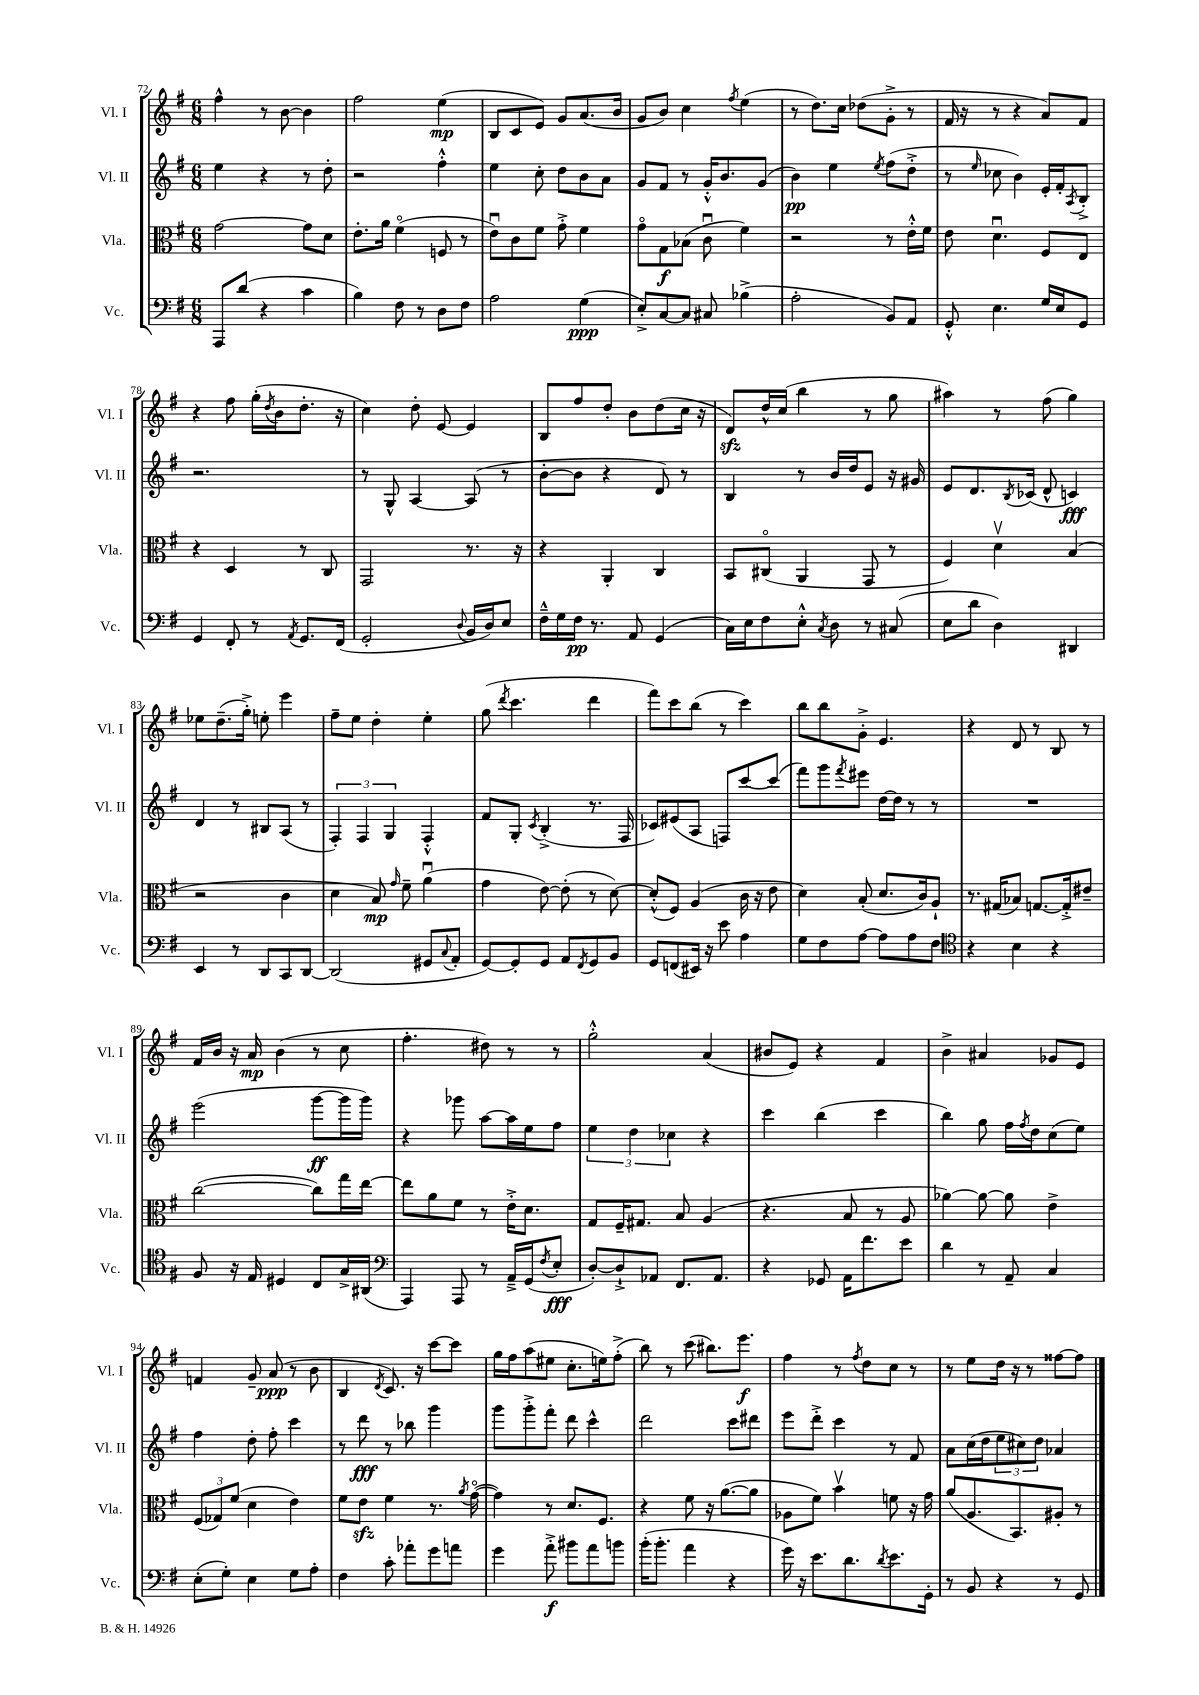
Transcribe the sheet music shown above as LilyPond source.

<<
\new StaffGroup <<
\new Staff = "s0" \with { instrumentName = "Vl. I" shortInstrumentName = "Vl. I" } {
    \clef treble \key g \major \numericTimeSignature \time 6/8
    fis''4-^ r8 b'8~ b'4 |
    fis''2 e''4\mp( |
    b8 c'8 e'8) g'8 a'8.( b'16 |
    g'8 b'8) c''4 \acciaccatura { fis''8 } e''4( |
    r8 d''8.) c''16 des''8( g'8-.-> r8 |
    fis'16 r16 r8 r4 a'8) fis'8 |
    r4 fis''8 g''16-.( \acciaccatura { d''8 } b'16 d''8.-. r16 |
    c''4) d''8-. e'8~ e'4 |
    b8 fis''8 d''8-. b'8 d''8( c''16 r16 |
    d'8\sfz) d''16-^ c''16( b''4 r8 g''8 |
    ais''4) r8 fis''8( g''4) |
    ees''8 d''8.--( g''16-.->) e''8-. e'''4 |
    fis''8-- e''8 d''4-. e''4-. |
    g''8( \acciaccatura { d'''8 } c'''4. d'''4 |
    fis'''8) c'''8 b''8( r8 c'''4) |
    b''8 b''8 g'8-.-> e'4. |
    r4 d'8 r8 b8 r8 |
    fis'16 b'16 r16 a'16\mp b'4( r8 c''8 |
    fis''4.-. dis''8) r8 r8 |
    g''2-.-^ a'4( |
    bis'8 e'8) r4 fis'4 |
    b'4-> ais'4 ges'8 e'8 |
    f'4 g'8-- a'8\ppp( r8 b'8 |
    b4 \acciaccatura { d'8 } c'8.) r16 c'''8~ c'''8 |
    g''16 fis''16 a''8( eis''8 c''8.-. e''16) fis''8-.->( |
    b''8) r8 c'''8( bis''8.) e'''8.\f |
    fis''4 r8 \acciaccatura { fis''8 } d''8 c''8 r8 |
    r8 e''8 d''16 r16 r8 fisis''8~ fisis''8 \bar "|." |
}
\new Staff = "s1" \with { instrumentName = "Vl. II" shortInstrumentName = "Vl. II" } {
    \clef treble \key g \major \numericTimeSignature \time 6/8
    e''4 r4 r8 d''8-. |
    r2 fis''4-.-^ |
    e''4 c''8-. d''8 b'8 a'8 |
    g'8 fis'8 r8 g'16-.-^ b'8. g'8( |
    b'4\pp) e''4 \acciaccatura { e''8 } fis''8( d''8-.-> |
    r8 \grace { e''16 } ces''8 b'4) e'16-. fis'16-. \acciaccatura { a8 } b8-.-> |
    r2. |
    r8 g8-^ a4~ a8( r8 |
    b'8~-. b'8 r4 d'8) r8 |
    b4 r8 b'16 d''16 e'8 r16 gis'16 |
    e'8 d'8. \acciaccatura { b8 } ces'16( d'8-^ c'4\fff) |
    d'4 r8 bis8 a8( r8 |
    \tuplet 3/2 { fis4-.) fis4 g4 } fis4-.-^ |
    fis'8 g8-. \acciaccatura { c'8 } b4-.->( r8. fis16 |
    ces'8) eis'8( a8 f8) c'''8~ c'''8( |
    fis'''8) g'''8 \acciaccatura { fis'''8 } eis'''8 d''16~ d''16 r8 r8 |
    R2. |
    e'''2( g'''8~\ff g'''16 g'''16) |
    r4 ges'''8 a''8~ a''16 e''16 fis''8 |
    \tuplet 3/2 { e''4 d''4 ces''4 } r4 |
    c'''4 b''4( c'''4 |
    b''4) g''8 fis''16 \acciaccatura { fis''8 } d''16 c''8( e''8) |
    fis''4 d''8-. fis''8-. c'''4 |
    r8 d'''8\fff r8 bes''8 g'''4 |
    g'''8 g'''8-.-> fis'''8-. d'''8 c'''4-^ |
    d'''2 c'''8 dis'''8 |
    e'''8 d'''8-.-> c'''4 r8 fis'8 |
    a'8 c''16( d''16 \tuplet 3/2 { e''8 cis''8) d''8 } aes'4 \bar "|." |
}
\new Staff = "s2" \with { instrumentName = "Vla." shortInstrumentName = "Vla." } {
    \clef alto \key g \major \numericTimeSignature \time 6/8
    g'2~ g'8 d'8 |
    e'8.-. a'16 fis'4\flageolet( f8 r8 |
    e'8\downbow) c'8 fis'8 g'8-.-> fis'4 |
    g'8\flageolet g8\f bes8( c'8\downbow fis'4) |
    r2 r8 e'16-.-^ fis'16 |
    e'8 d'4.\downbow fis8 e8 |
    r4 d4 r8 c8 |
    g,2 r8. r16 |
    r4 a,4-. c4 |
    b,8 cis8\flageolet( a,4 g,8 r8 |
    fis4) d'4\upbow b4( |
    r2 c'4 |
    d'4 b8\mp) \grace { g'16 } fis'8-- a'4\downbow( |
    g'4 e'8~) e'8-.( r8 d'8~) |
    d'8-.-^( fis8) a4( c'16 r16 e'8 |
    d'4) b8-.( d'8. c'16) a8-! |
    r8. gis16( bes8) g8.~ g16-.-> eis'8-- |
    c''2~( c''8) g''16 e''16~ |
    e''8 a'8 fis'8 r8 e'16-.-> d'8. |
    g8 fis16-- gis8. b8 a4( |
    r4. b8 r8 a8 |
    aes'4~) aes'8~ aes'8 e'4-> |
    \tuplet 3/2 { fis8( ges8) fis'8( } d'4 e'4) |
    fis'8 e'8\sfz fis'4 r8. \acciaccatura { a'8 } g'16~\flageolet( |
    g'4) r8 d'8. fis8. |
    r4 fis'8 r16 a'8.~( a'8 |
    aes8 fis'8) b'4\upbow f'8 r16 g'16 |
    a'8( a8. b,8.) ais8-. r8 \bar "|." |
}
\new Staff = "s3" \with { instrumentName = "Vc." shortInstrumentName = "Vc." } {
    \clef bass \key g \major \numericTimeSignature \time 6/8
    a,,8 d'8( r4 c'4 |
    b4) fis8 r8 d8 fis8 |
    a2 g4\ppp( |
    e8-.->) c8~ c8 cis8 bes4->( |
    a2-. b,8) a,8 |
    g,8-.-^ e4. g16 e16 g,8 |
    g,4 fis,8-. r8 \acciaccatura { a,8 } g,8. fis,16( |
    g,2-. \appoggiatura { d8 } b,16 d16) e8 |
    fis16---^ g16 fis16\pp r8. a,8 g,4( |
    c16) e16 fis8 e8-.-^ \acciaccatura { c8 } d8 r8 cis8( |
    e8 d'8 d4) dis,4 |
    e,4 r8 d,8 c,8 d,8~ |
    d,2( gis,8 \appoggiatura { c8 } a,8-. |
    g,8~) g,8-. g,8 a,8 \acciaccatura { fis,8 } g,8 b,8 |
    g,8 f,8( eis,16) r16 e'8 a4 |
    g8 fis8 a8~ a8 a8 fis8 |
    \clef tenor r4 b4 r4 |
    fis8 r16 e16 dis4 c8 g16-> ais,16( |
    \clef bass a,,4) a,,8 r8 a,16---> g,16( \acciaccatura { fis8 } e8-.\fff |
    d8~-.) d8-!-> aes,8 fis,8. aes,8. |
    r4 ges,8 a,16 fis'8. e'8 |
    d'4 r8 a,8-- c4 |
    e8-.( g8-.) e4 g8 a8-. |
    fis4 c'8-. aes'8-. g'8 a'8 |
    g'4 a'8-.->\f bis'8 a'8 b'8 |
    b'16-.( b'8.-. a'4 r4 |
    g'16) r16 e'8. d'8. \acciaccatura { d'8 } e'8. g,16-. |
    r8 b,8 r4 r8 g,8 \bar "|." |
}
>>
>>
\layout { \context { \Score currentBarNumber = #72 } }
